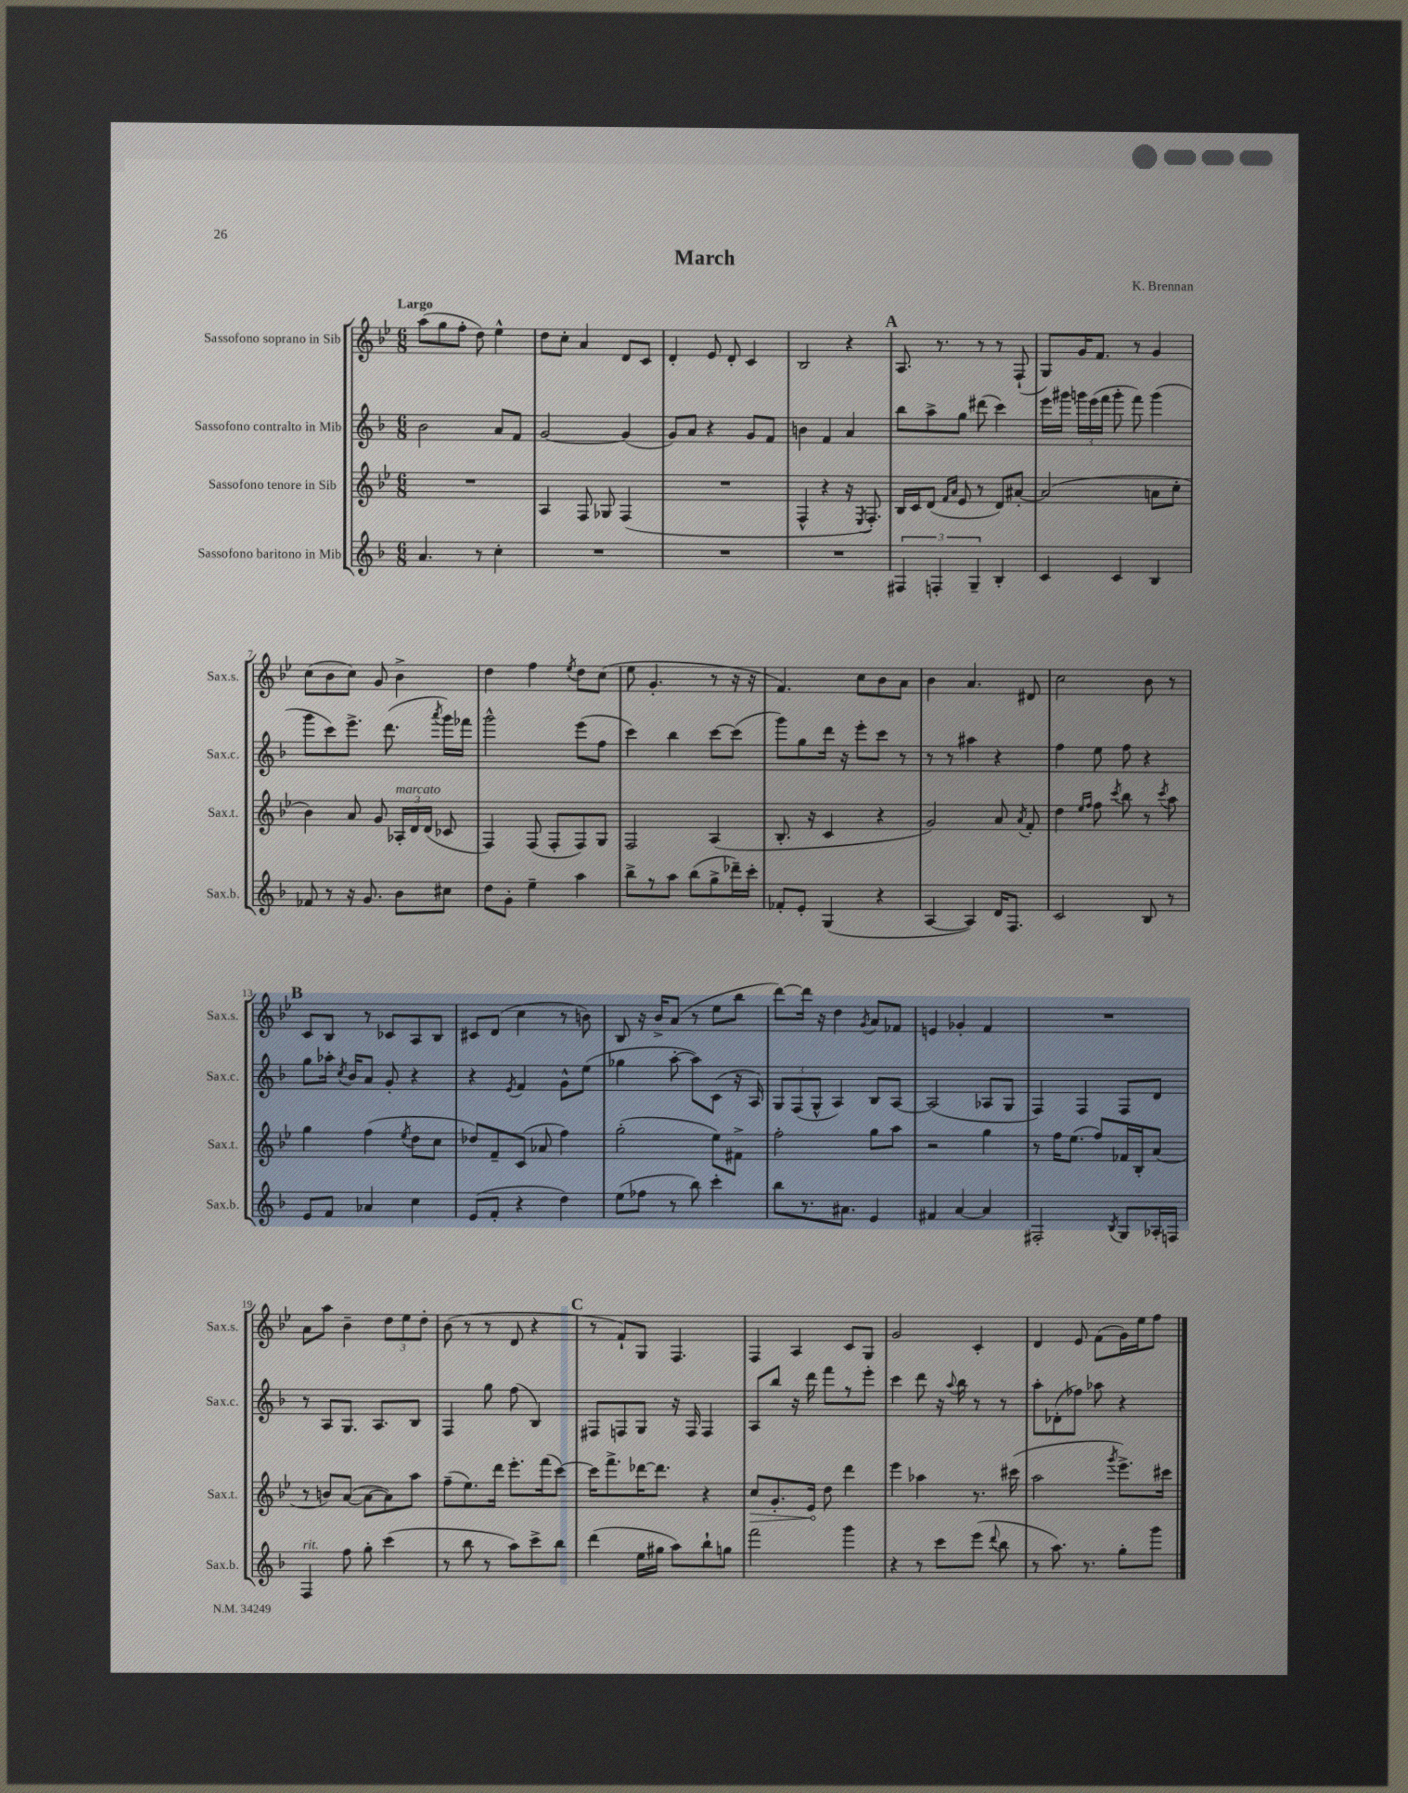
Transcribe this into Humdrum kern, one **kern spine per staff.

**kern	**kern	**dynam	**kern	**kern
*part4	*part3	*part3	*part2	*part1
*staff4	*staff3	*staff3	*staff2	*staff1
*I"Sassofono baritono in Mib	*I"Sassofono tenore in Sib	*	*I"Sassofono contralto in Mib	*I"Sassofono soprano in Sib
*I'Sax.b.	*I'Sax.t.	*	*I'Sax.c.	*I'Sax.s.
*clefG2	*clefG2	*	*clefG2	*clefG2
*k[b-]	*k[b-e-]	*	*k[b-]	*k[b-e-]
*M6/8	*M6/8	*	*M6/8	*M6/8
=1	=1	=1	=1	=1
!	!	!	!	!LO:TX:a:B:t=Largo
4.a/	2.r	.	2b-\	(8aa\L
.	.	.	.	8gg\
.	.	.	.	8ff'\J
8r	.	.	.	8dd\)
4cc'\	.	.	8a/L	4ee-^^\
.	.	.	8f/J	.
=2	=2	=2	=2	=2
2.r	4A/	.	[2g/	8dd\L
.	.	.	.	8cc'\J
.	8F/	.	.	4a/
.	8G-X/	.	.	.
.	(4F/	.	(4g/]	8d/L
.	.	.	.	8c/J
=3	=3	=3	=3	=3
2.r	2.r	.	8g/L)	4d'/
.	.	.	8a/J	.
.	.	.	4r	8e-/
.	.	.	.	8d'/
.	.	.	8g/L	4c/
.	.	.	8f/J	.
=4	=4	=4	=4	=4
2.r	4F^^/	.	4bn\	2B-/
.	4r	.	4f/	.
.	16r	.	4a/	4r
.	8qE-/	.	.	.
.	8.F'/)	.	.	.
!!LO:REH:place=s1:t=A
=5	=5	=5	=5	=5
6F#X/	16B-/LL	.	8bb-\L	8.A/
.	16c/J	.	.	.
.	(8d/J	.	8aa^\	.
6Fn'/	.	.	.	.
.	.	.	.	8.r
.	16qqf/LL	.	.	.
.	16qqa/JJ	.	.	.
.	8e-/	.	8gg\J	.
6G~/	.	.	.	.
.	8r	.	(8ddd#X\	8r
4B-'/	8d/L)	.	4ccc\)	8r
.	[8a#X'/J	.	.	(8F`/
=6	=6	=6	=6	=6
4c/	(2a#/]	.	16eee\LL	8G/L)
.	.	.	16ggg#X\JJ	.
.	.	.	24gggn\LL	16g/K
.	.	.	(24eee\	.
.	.	.	.	8.f/J
.	.	.	24fff\JJ	.
4c/	.	.	8ggg'\	.
.	.	.	8fff\)	8r
4B-/	8an\L	.	(4ggg\	4g/
.	8cc'\J	.	.	.
!!LO:LB:g=z
=7	=7	=7	=7	=7
8f-X/	4b-\)	.	8ggg\L	(8cc\L
8r	.	.	8ccc\)	8b-\
16r	8a/	.	8.eee^\J	8cc\J)
8.g/	.	.	.	.
.	8g/	.	.	8g/
.	.	.	(8.ddd\	.
!	!LO:TX:a:i:t=marcato	!	!	!
8b-\L	24A-X'/LL	.	.	4b-^\
.	24d/	.	.	.
.	(24d/JJ	.	.	.
.	.	.	8qaaa/	.
8cc#X\J	8c-X/	.	16ggg\LL)	.
.	.	.	16fff-X\JJ	.
=8	=8	=8	=8	=8
8dd\L	4F/)	.	2ggg^^\	4dd\
8g'\J	.	.	.	.
4ee~\	(8F/	.	.	4ff\
.	8F'/L	.	.	.
.	.	.	.	8qee-/
4aa\	8F/)	.	(8eee\L	8dd\L
.	8G/J	.	8ff\J	(8cc\J
=9	=9	=9	=9	=9
8bb-^\L	2F/	.	4ccc\)	8ee-\
8r	.	.	.	4.g'/
8aa\J	.	.	4bb-\	.
(8bb-\L	.	.	.	.
8gg^\	(4A/	.	[8ccc\L	8r
16ddd-X~\L)	.	.	(8ccc\J]	16r
16ccc'\JJ	.	.	.	16r
=10	=10	=10	=10	=10
8f-X'/L	8.B-'/	.	8ggg\L)	4.f/)
8e'/J	.	.	8gg\	.
.	16r	.	.	.
(4G/	4c/	.	16ddd\Jk	.
.	.	.	16r	.
.	.	.	8eee'\L	8cc\L
4r	4r	.	8ccc\J	8b-\
.	.	.	8r	8a\J
=11	=11	=11	=11	=11
[4A/	2g/)	.	8r	4b-\
.	.	.	8r	.
4A/])	.	.	4aa#X\	4.a/
16d/KL	8a/	.	4r	.
8.F/J	.	.	.	.
.	8qa/	.	.	.
.	8f'/	.	.	8d#X/
=12	=12	=12	=12	=12
2c/	4dd\	.	4ff\	2cc\
.	16qqee-/LL	.	.	.
.	16qqff/JJ	.	.	.
.	8ff\	.	8ee\	.
.	8qccc/	.	.	.
.	8bb-\	.	8ff\	.
8B-/	8r	.	4r	8b-\
.	8qccc/	.	.	.
8r	8aa\	.	.	8r
!!LO:LB:g=z
!!LO:REH:place=s1:t=B
=13	=13	=13	=13	=13
8e/L	4gg\	.	8gg\L	8c/L
8f/J	.	.	16aa-X'\Jk	8B-/J
.	.	.	8qcc/	.
.	.	.	16b-/KL	.
4a-X/	(4ff\	.	8a/J	8r
.	.	.	8g'/	8c-X/L
.	8qee-/	.	.	.
4cc\	8dd\L	.	4r	8A/
.	8cc\J	.	.	8B-/J
=14	=14	=14	=14	=14
(8e/L	8dd-X/L)	.	4r	8c#X/L
8f'/J	8f~/	.	.	(8d/J
.	.	.	8qe/	.
4r	(8c/J	.	4f/	4cc\
.	8a-X/	.	.	.
4dd\)	4ff\)	.	8g^^\L	8r
.	.	.	(8ee\J	8bn\)
=15	=15	=15	=15	=15
(8ee\L	(2gg'\	.	4gg-X\	8B-/
8ff-X\J	.	.	.	16r
.	.	.	.	16b-^/KL
8r	.	.	[8aa'\	(8a/J
8bb-\)	.	.	8aa\L])	8r
4ccc'\	8ee-\L)	.	(8c\J	8ee-\L
.	8f#X^\J	.	16r	8bb-\J
.	.	.	16A/)	.
=16	=16	=16	=16	=16
8bb-\L	2ff'\	.	12G/L	[8ddd\L)
.	.	.	(12F/	.
8.r	.	.	.	16ddd\Jk]
.	.	.	12G^^/J	.
.	.	.	.	16r
.	.	.	4A/)	4dd\
8.a#X\J	.	.	.	.
.	.	.	.	8qg/
4e/	8gg\L	.	8B-/L	8a/L
.	8aa\J	.	[8A/J	8f-X/J
=17	=17	=17	=17	=17
4f#X/	2r	.	(2A/]	4en/
[4a/	.	.	.	4g-X'/
4a/]	4gg\	.	8A-X/L	4f/
.	.	.	8G/J	.
=18	=18	=18	=18	=18
2F#X'/	8r	.	4F/)	2.r
.	16ff\KL	.	.	.
.	(8.ee-\J	.	.	.
.	.	.	4F/	.
.	8ff/L)	.	.	.
8qB-/	.	.	.	.
8G/L	16f-X/L	.	8F/L	.
.	16B-'/J	.	.	.
16A-X'/L	(8a/J	.	8d/J	.
16Fn/JJ	.	.	.	.
!!LO:LB:g=z
=19	=19	=19	=19	=19
!LO:TX:a:i:t=rit.	!	!	!	!
4F/	8r	.	8r	8a\L
.	8bn/L)	.	8A/L	8aa\J
8ff\	([8a/J	.	8.G/J	4b-~\
8gg'\	8a\L_	.	.	.
.	.	.	8.A/L	.
(4ccc\	8a\])	.	.	12dd\L
.	.	.	.	12ee-\
.	8aa\J	.	8B-/J	.
.	.	.	.	12dd'\J
=20	=20	=20	=20	=20
8r	(8ff~\L	.	4F/	(8b-\
8bb-\	8.ee-\)	.	.	8r
8r	.	.	8gg\	8r
.	16ddd\Jk	.	.	.
8aa\L)	8.eee-'\L	.	(8ff\	8d/
8ccc^\	.	.	4B-/)	4r
.	(16fff\k	.	.	.
8bb-\J	[8ccc\J)	.	.	.
!!LO:REH:place=s1:t=C
=21	=21	=21	=21	=21
(4ddd\	16ccc\KL]	.	8F#X/L	8r
.	8.fff^\	.	.	.
.	.	.	8Fn/	8f`/L)
16ee\LL	[16ddd-X\K	.	8G/J	8G/J
16gg#X\JJ	8.ddd-\J]	.	.	.
8aa\L)	.	.	16r	4.F/
.	.	.	16F/	.
8bb-`\	4r	.	4F/	.
8ggn\J	.	.	.	.
=22	=22	=22	=22	=22
!	!	!LO:HP:b	!	!
2fff\	8cc/L	>	8A/L	4F/
.	8.g'/	.	8bb-/J	.
.	.	.	16r	4A/
.	16e-/Jk	.	16ddd\	.
.	8dd\	]	8fff\L	.
4ggg\	4ddd\	.	8r	8c/L
.	.	.	8eee'\J	8G/J
=23	=23	=23	=23	=23
4r	4eee-\	.	4ccc\	2g/
8r	4aa-X\	.	8ddd\	.
8ccc\L	.	.	16r	.
.	.	.	8qqaa/	.
.	.	.	16bb-\	.
(8eee\J	8.r	.	8r	4c'/
8qqddd/	.	.	.	.
8bb-\	.	.	8r	.
.	(16ccc#X\	.	.	.
=24	=24	=24	=24	=24
8r	2aa\	.	8aa'\L	4d/
8.aa\)	.	.	(8d-X'\	.
.	.	.	8ff-X\J)	8e-/
8.r	.	.	.	.
.	.	.	8aa-X\	(8f\L
.	8qggg/	.	.	.
8gg'\L	8.eee-^\L)	.	4r	16g\L)
.	.	.	.	16ee-\J
8ggg\J	.	.	.	8ff\J
.	16ccc#X\Jk	.	.	.
==	==	==	==	==
*-	*-	*-	*-	*-
